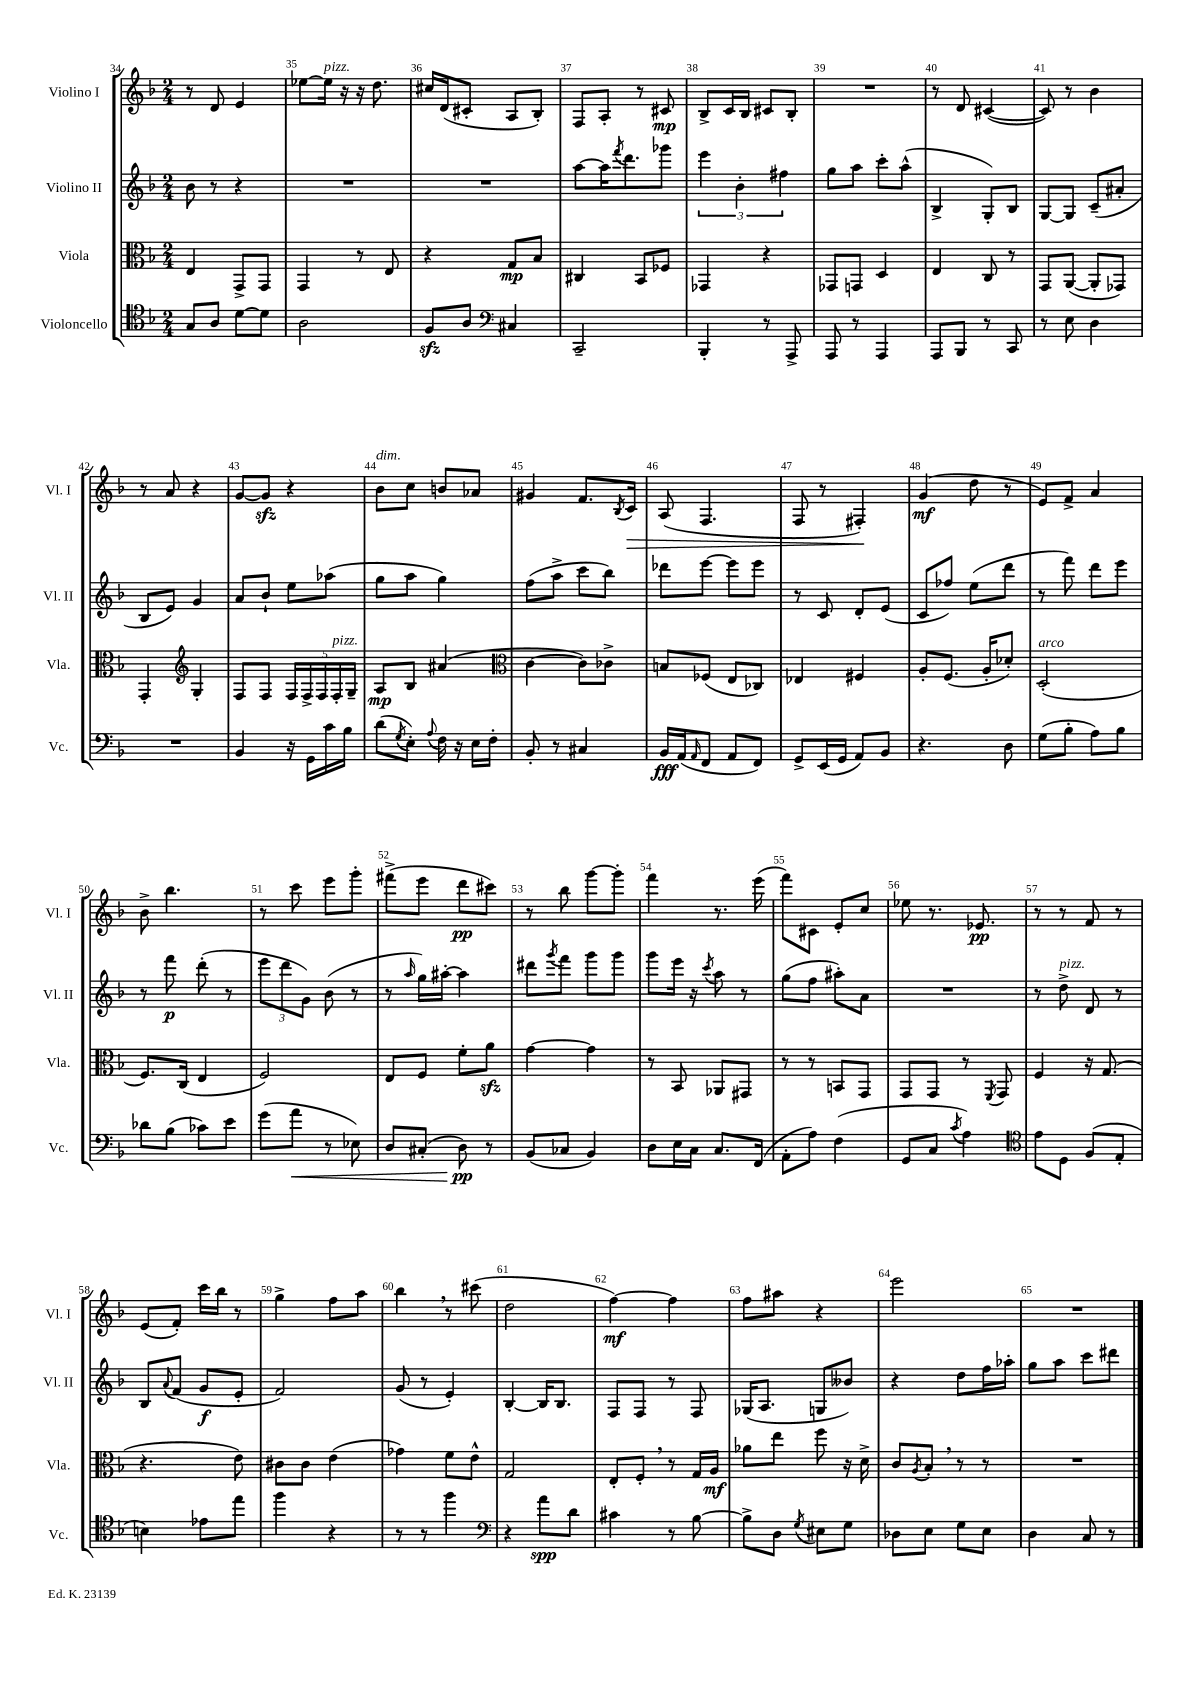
<<
\new StaffGroup <<
\new Staff = "s0" \with { instrumentName = "Violino I" shortInstrumentName = "Vl. I" } {
    \clef treble \key f \major \numericTimeSignature \time 2/4
    r8 d'8 e'4 |
    ees''8~ ees''16^\markup { \italic "pizz." } r16 r16 d''8. |
    cis''16 d'16( cis'8-. a8 bes8-.) |
    f8 a8-. r8 cis'8\mp |
    bes8-> c'16 bes16 cis'8 bes8-. |
    R2 |
    r8 d'8 cis'4~( |
    cis'8) r8 bes'4 |
    r8 a'8 r4 |
    g'8~ g'8\sfz r4 |
    bes'8^\markup { \italic "dim." } c''8 b'8 aes'8 |
    gis'4 f'8. \acciaccatura { bes8 } c'16\> |
    a8( f4. |
    f8 r8 fis4-.\!) |
    g'4\mf( d''8 r8 |
    e'8) f'8-> a'4 |
    bes'8-> bes''4. |
    r8 c'''8 e'''8 g'''8-. |
    fis'''8->( e'''8 d'''8\pp cis'''8) |
    r8 bes''8 g'''8~ g'''8-. |
    f'''4 r8. e'''16( |
    f'''8) cis'8 e'8-. c''8 |
    ees''8 r8. ees'8.\pp |
    r8 r8 f'8 r8 |
    e'8( f'8-.) c'''16 bes''16 r8 |
    g''4-> f''8 a''8 |
    bes''4 \breathe r8 cis'''8( |
    d''2 |
    f''4~\mf) f''4 |
    f''8 ais''8 r4 |
    e'''2 |
    R2 \bar "|." |
}
\new Staff = "s1" \with { instrumentName = "Violino II" shortInstrumentName = "Vl. II" } {
    \clef treble \key f \major \numericTimeSignature \time 2/4
    bes'8 r8 r4 |
    R2 |
    R2 |
    a''8~ a''16 \acciaccatura { f'''8 } d'''8. ges'''8 |
    \tuplet 3/2 { e'''4 bes'4-. fis''4 } |
    g''8 a''8 c'''8-. a''8-^( |
    bes4-> g8-.) bes8 |
    g8~ g8 c'8--( ais'8-. |
    bes8 e'8) g'4 |
    a'8 bes'8-! e''8 aes''8( |
    g''8 a''8 g''4) |
    f''8( a''8-> c'''8 bes''8) |
    des'''8 e'''8~ e'''8 e'''8 |
    r8 c'8 d'8-. e'8( |
    c'8 fes''8) e''8( d'''8 |
    r8 f'''8) d'''8 e'''8 |
    r8 f'''8\p d'''8-.( r8 |
    \tuplet 3/2 { e'''8 d'''8 g'8) } bes'8( r8 |
    r8 \grace { a''16 } g''16) ais''16~-. ais''4 |
    dis'''8 \acciaccatura { g'''8 } f'''8 g'''8 g'''8 |
    g'''8 e'''16 r16 \acciaccatura { c'''8 } a''8 r8 |
    g''8( f''8 ais''8-.) a'8 |
    R2 |
    r8 d''8->^\markup { \italic "pizz." } d'8 r8 |
    bes8 \appoggiatura { a'8 } f'8( g'8\f e'8-. |
    f'2) |
    g'8( r8 e'4-.) |
    bes4~-. bes16 bes8. |
    f8 f8 r8 f8 |
    ges16( a8. g8 beses'8) |
    r4 d''8 f''16 aes''16-. |
    g''8 a''8 c'''8 dis'''8 \bar "|." |
}
\new Staff = "s2" \with { instrumentName = "Viola" shortInstrumentName = "Vla." } {
    \clef alto \key f \major \numericTimeSignature \time 2/4
    e4 g,8-> g,8 |
    g,4 r8 e8 |
    r4 g8\mp bes8 |
    cis4 bes,8 fes8 |
    ges,4 r4 |
    ges,8 g,8 d4 |
    e4 c8 r8 |
    g,8 a,8~( a,8-. ges,8) |
    g,4-. \clef treble g4-. |
    f8 f8 \tuplet 5/4 { f16 f16-> f16 f16-.^\markup { \italic "pizz." } g16-- } |
    a8\mp bes8 ais'4( |
    \clef alto c'4~ c'8) ces'8-> |
    b8 fes8( e8 ces8) |
    ees4 fis4 |
    a8-. f8.( a16-. des'8-.) |
    d2-.^\markup { \italic "arco" }( |
    f8.) c16( e4 |
    f2) |
    e8 f8 f'8-. a'8\sfz |
    g'4~ g'4 |
    r8 bes,8 aes,8 gis,8 |
    r8 r8 b,8 g,8 |
    g,8 g,8 r8 \acciaccatura { f,8 } g,8 |
    f4 r16 g8.( |
    r4. e'8) |
    cis'8 cis'8 e'4( |
    ges'4) f'8 e'8-^ |
    g2 |
    e8-. f8-. \breathe r8 g16 a16\mf |
    aes'8 e''8 f''8 r16 d'16-> |
    c'8 \acciaccatura { a8 } bes8-. \breathe r8 r8 |
    R2 \bar "|." |
}
\new Staff = "s3" \with { instrumentName = "Violoncello" shortInstrumentName = "Vc." } {
    \clef tenor \key f \major \numericTimeSignature \time 2/4
    g8 a8 d'8~ d'8 |
    a2 |
    f8\sfz a8 \clef bass cis4 |
    c,2-- |
    bes,,4-. r8 a,,8-> |
    a,,8 r8 a,,4 |
    a,,8 bes,,8 r8 c,8 |
    r8 e8 d4 |
    R2 |
    bes,4 r16 g,16 c'16 bes16 |
    d'8( \acciaccatura { g8 } e8-.) \appoggiatura { a8 } f16 r16 e16 f16-. |
    bes,8-. r8 cis4 |
    bes,16\fff a,16( \grace { a,16 } f,8 a,8 f,8) |
    g,8-> e,16( g,16 a,8) bes,8 |
    r4. d8 |
    g8( bes8-. a8) bes8 |
    des'8 bes8( ces'8) e'8 |
    g'8( a'8\< r8 ees8) |
    d8 cis8-.( d8\pp\!) r8 |
    bes,8( ces8 bes,4) |
    d8 e16 c16 c8. f,16( |
    a,8-. a8) f4( |
    g,8 c8 \acciaccatura { c'8 } a4) |
    \clef tenor e'8 d8 f8( e8-. |
    b4) ees'8 e''8 |
    f''4 r4 |
    r8 r8 f''4 |
    \clef bass r4 a'8\spp d'8 |
    cis'4 r8 bes8~ |
    bes8-> d8 \acciaccatura { g8 } eis8 g8 |
    des8 e8 g8 e8 |
    d4 c8 r8 \bar "|." |
}
>>
>>
\layout { \context { \Score currentBarNumber = #34 \override BarNumber.break-visibility = ##(#f #t #t) barNumberVisibility = #all-bar-numbers-visible } }
